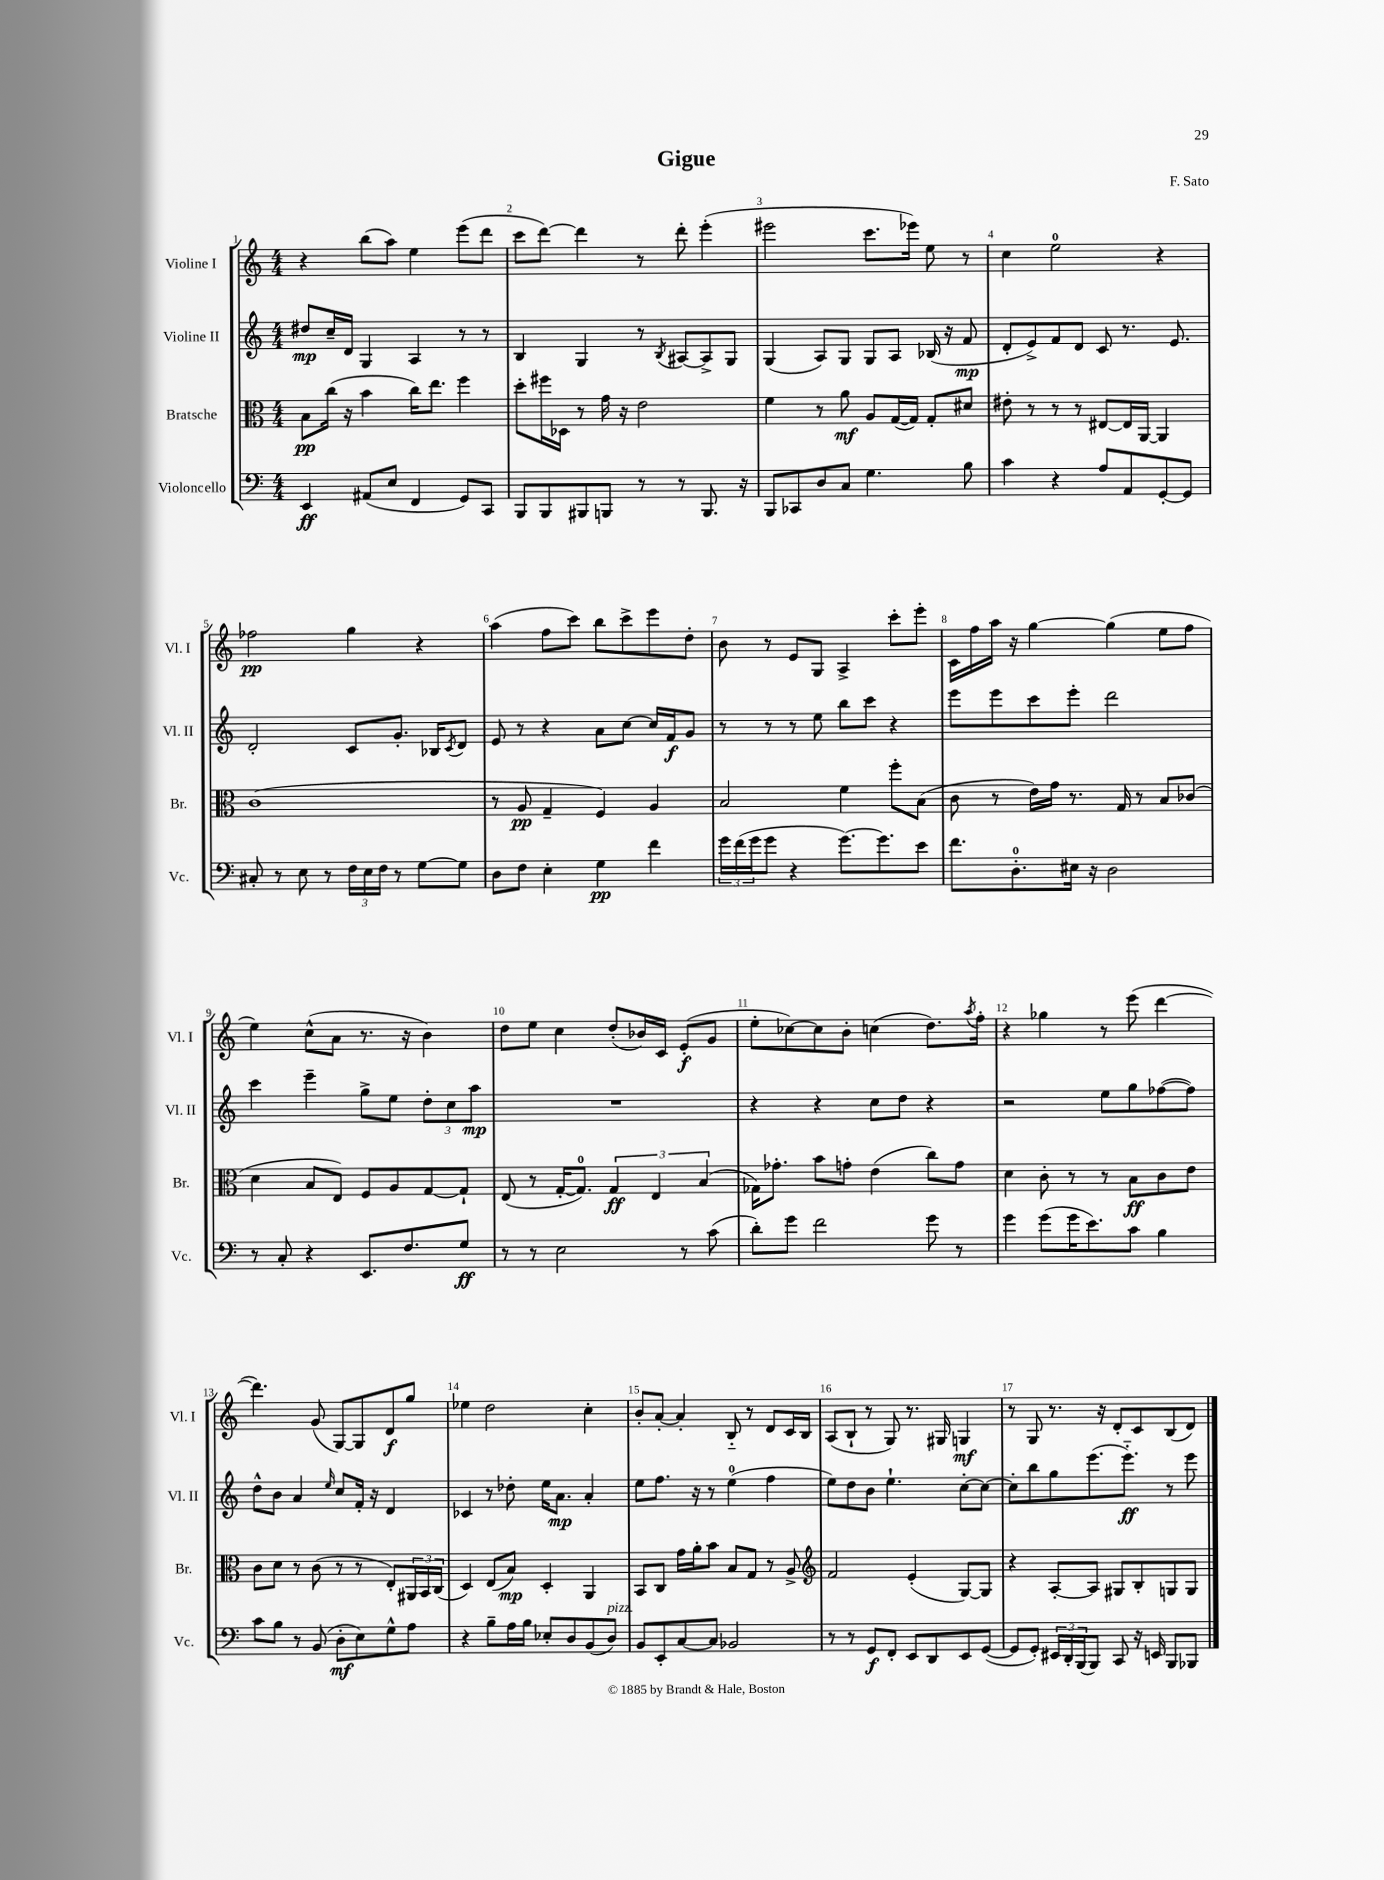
\header { title = "Gigue" composer = "F. Sato" }
<<
\new StaffGroup <<
\new Staff = "s0" \with { instrumentName = "Violine I" shortInstrumentName = "Vl. I" } {
    \clef treble \key c \major \numericTimeSignature \time 4/4
    r4 b''8( a''8) e''4 e'''8( d'''8 |
    c'''8 d'''8~) d'''4 r8 d'''8-. e'''4-.( |
    eis'''2 c'''8. ees'''16) e''8 r8 |
    c''4 e''2-0 r4 |
    fes''2\pp g''4 r4 |
    a''4( f''8 c'''8) b''8 c'''8-> e'''8 d''8-. |
    b'8 r8 e'8 g8 a4-> c'''8-. e'''8-. |
    c'16 f''16 a''16 r16 g''4~ g''4( e''8 f''8 |
    e''4) c''8-^( a'8 r8. r16 b'4) |
    d''8 e''8 c''4 d''8-.( bes'16) c'16 e'8-.\f( g'8 |
    e''8-. ces''8~) ces''8 b'8-. c''4( d''8.) \acciaccatura { a''8 } f''16-. |
    r4 ges''4 r8 e'''8( d'''4~ |
    d'''4.) g'8( g8~) g8 d'8\f g''8 |
    ees''4 d''2 c''4-. |
    b'8-. a'8~-. a'4-. b8-_ r8 d'8 c'16 b16 |
    a8( b8-! r8 g8) r8. gis16 g4\mf |
    r8 g8 r8. r16 d'8-. c'8 b8( d'8) \bar "|." |
}
\new Staff = "s1" \with { instrumentName = "Violine II" shortInstrumentName = "Vl. II" } {
    \clef treble \key c \major \numericTimeSignature \time 4/4
    dis''8\mp c''16-- d'16 g4 a4 r8 r8 |
    b4 g4 r8 \acciaccatura { b8 } ais8~ ais8-> g8 |
    g4( a8) g8 g8 a8 bes16( r16 f'8\mp |
    d'8-. e'8->) f'8 d'8 c'8 r8. e'8. |
    d'2-. c'8 g'8.-. bes16 \acciaccatura { c'8 } d'8 |
    e'8 r8 r4 a'8 c''8~ c''16 f'16\f g'8 |
    r8 r8 r8 e''8 b''8 c'''8 r4 |
    e'''8 e'''8 c'''8 e'''8-. d'''2 |
    c'''4 e'''4-- g''8-> e''8 \tuplet 3/2 { d''8-. c''8 a''8\mp } |
    R1 |
    r4 r4 c''8 d''8 r4 |
    r2 e''8 g''8 fes''8~( fes''8) |
    d''8-^ b'8 a'4 \grace { e''16 } c''8 f'16-. r16 d'4 |
    ces'4 r8 des''8-. e''16 a'8.\mp a'4-. |
    e''8 f''8. r16 r8 e''4-0( f''4 |
    e''8) d''8 b'8 e''4.-! c''8~-. c''8~ |
    c''8-. b''8 g''8 e'''8.( e'''8.-_\ff) r8 e'''8 \bar "|." |
}
\new Staff = "s2" \with { instrumentName = "Bratsche" shortInstrumentName = "Br." } {
    \clef alto \key c \major \numericTimeSignature \time 4/4
    b8\pp c''16( r16 b'4 c''16) e''8. f''4 |
    d''8-. fis''16 des16 r8 g'16 r16 e'2 |
    f'4 r8 a'8\mf a8 g16~( g16) g8-. dis'8 |
    eis'8-. r8 r8 r8 eis8~ eis16 a,16~ a,4 |
    c'1( |
    r8 a8\pp g4-- f4) a4 |
    b2 f'4 f''8-. b8( |
    c'8 r8 e'16) g'16 r8. g16 r8 b8 ces'8( |
    d'4 b8 e8) f8 a8 g8~ g8-! |
    e8( r8 g16~-. g8.-0) \tuplet 3/2 { g4\ff e4 b4( } |
    ges16) ges'8.-. b'8 g'8-. e'4( c''8) g'8 |
    d'4 c'8-. r8 r8 b8\ff c'8 e'8 |
    c'8 d'8 r8 c'8( r8 r8 e8-.) \tuplet 3/2 { ais,16 b,16 c16( } |
    d4) e8( b8\mp) d4-. a,4 |
    b,8 c8 g'16 a'16-. b'8 b8 g8 r8 a8-> |
    \clef treble f'2 e'4-.( g8~) g8 |
    r4 a8~-. a8 gis8 b8-. g8 g8 \bar "|." |
}
\new Staff = "s3" \with { instrumentName = "Violoncello" shortInstrumentName = "Vc." } {
    \clef bass \key c \major \numericTimeSignature \time 4/4
    e,4\ff ais,8( e8 f,4 g,8) c,8 |
    b,,8 b,,8 bis,,8 b,,8 r8 r8 b,,8. r16 |
    b,,8 ces,8 d8 c8 g4. b8 |
    c'4 r4 a8 a,8 g,8~-. g,8 |
    cis8-. r8 e8 r8 \tuplet 3/2 { f16 e16 f16 } r8 g8~ g8 |
    d8 f8 e4-. g4\pp f'4 |
    \tuplet 3/2 { g'16 f'16( g'16 } g'8 r4 g'8.~) g'8. e'8 |
    f'8. d8.-0-. eis16 r16 d2 |
    r8 c8-. r4 e,8. f8. g8\ff |
    r8 r8 e2 r8 c'8( |
    d'8-.) g'8 f'2 g'8 r8 |
    g'4 g'8( g'16 e'8.) c'8 b4 |
    c'8 b8 r8 b,8( d8-.\mf e8) g8-^ a8 |
    r4 b8-- a16 b16 ees8-. d8 b,8( d8^\markup { \italic "pizz." }) |
    b,8 e,8-. c8~ c8 bes,2 |
    r8 r8 g,8\f f,8-. e,8 d,8 e,8 g,8~( |
    g,8 g,8-.) \tuplet 3/2 { eis,16 d,16-. b,,16( } b,,8) c,8 r16 e,16 b,,8 bes,,8 \bar "|." |
}
>>
>>
\layout { \context { \Score \override BarNumber.break-visibility = ##(#f #t #t) barNumberVisibility = #all-bar-numbers-visible } }
